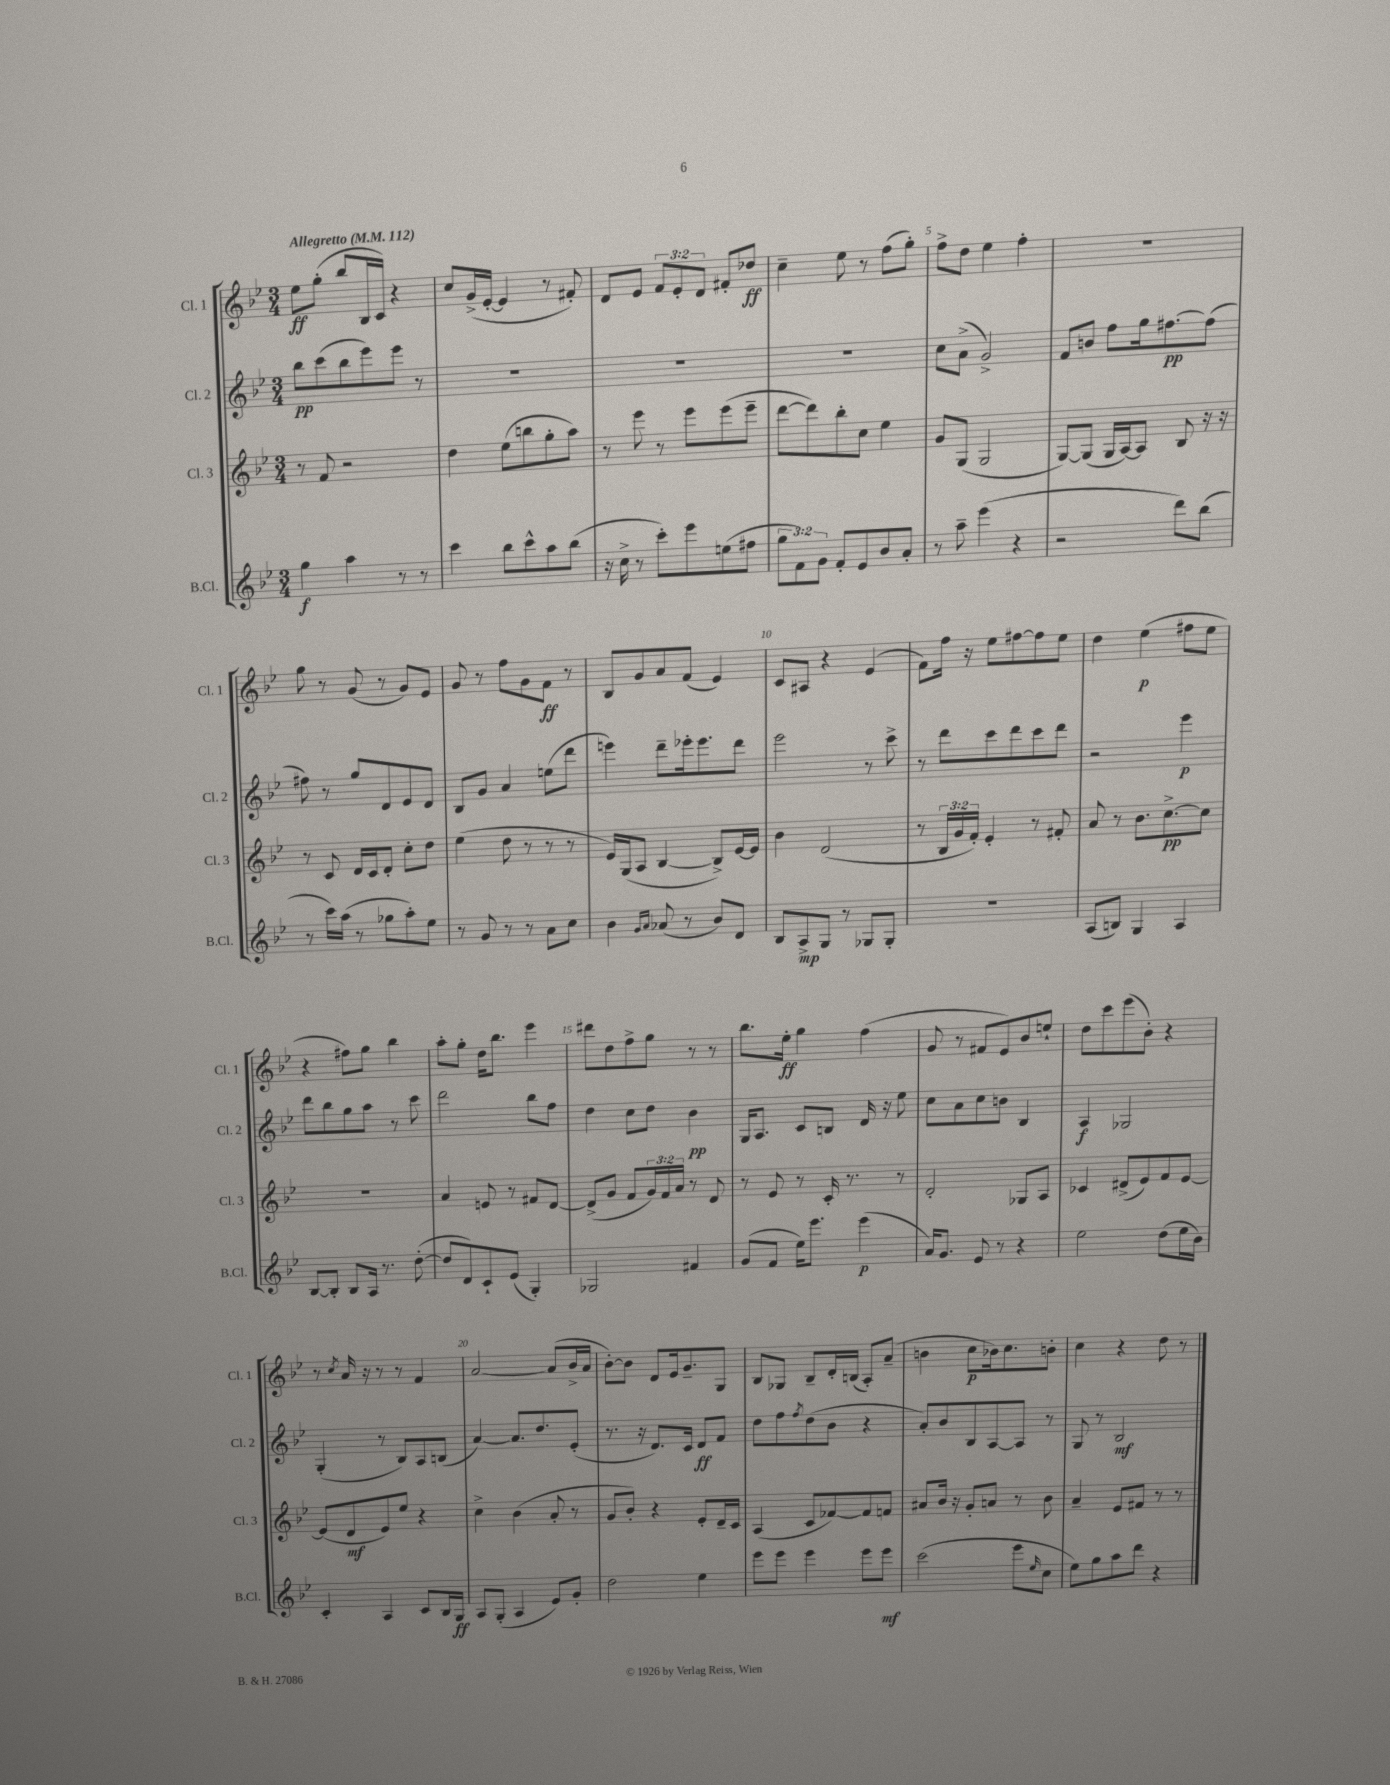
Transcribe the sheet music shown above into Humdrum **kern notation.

**kern	**kern	**kern	**kern
*staff4	*staff3	*staff2	*staff1
*clefG2	*clefG2	*clefG2	*clefG2
*k[b-e-]	*k[b-e-]	*k[b-e-]	*k[b-e-]
*M3/4	*M3/4	*M3/4	*M3/4
*MM112	*MM112	*MM112	*MM112
4gg\	8r	8bb-\L	8ee-\L
.	8f/	(8ccc\	(8gg'\J
4aa\	2r	8bb-\	8bb-/L
.	.	8eee-\)	16B-/L
.	.	.	16c/JJ)
8r	.	8eee-\J	4r
8r	.	8r	.
=	=	=	=
4ccc\	4dd\	2.r	8cc/L
.	.	.	(16g^/L
.	.	.	[16e-'/JJ
8bb-\L	(8ee-\L	.	4e-/]
8ccc^^\	8bb\	.	.
8aa\	8gg'\	.	8r
(8bb-\J	8aa\J)	.	8f#'/)
=	=	=	=
16r	8r	2.r	8d/L
16cc^\	.	.	.
8r	8eee-\	.	8e-/J
8ccc'\L)	8r	.	12f/L
.	.	.	12e-'/
8eee-\	8eee-\L	.	.
.	.	.	12d/J
(8ee\	(8eee-\	.	8f#'/L
8ff#\J	8eee-~\J	.	8dd-/J
=	=	=	=
12gg\L	[8ddd\L	2.r	4cc~\
12f\)	.	.	.
.	8ddd\])	.	.
12g\J	.	.	.
8f'/L	8bb-'\	.	8ee-\
8e-/	8cc\J	.	8r
8b-/	4ee-\	.	(8ff\L
8a'/J	.	.	8gg'\J)
=	=	=	=
8r	8g/L	8cc\L	8ff^\L
8aa~\	(8G/J	(8a^\J	8dd\J
(4eee-\	2G/	2g^/)	4ee-\
4r	.	.	4ff'\
=	=	=	=
2r	[8G/L)	8f/L	2.r
.	(8G/]J	8b/J	.
.	16G/LL	8ff\L	.
.	[16A/J)	.	.
.	8A/]J	16gg\k	.
.	.	[8.ff#\	.
8ddd\L)	8B-/	.	.
(8bb-\J	16r	(8ff#\]J	.
.	16r	.	.
=	=	=	=
8r	8r	8ff#\)	8gg\
16ccc\LL)	8c/	8r	8r
(16aa\JJ	.	.	.
8r	16d/LL	8gg/L	(8g/
.	16c/J	.	.
8gg-\L	8d'/J	8d/	8r
8aa'\)	8cc'\L	8e-/	8g/L)
8ee-\J	8dd\J	8d/J	8e-/J
=	=	=	=
8r	(4ee-\	8B-/L	8g/
8g/	.	8g/J	8r
8r	8dd\	4a/	8ff\L
8r	8r	.	8g\
8a\L	8r	(8ee\L	8f\J
8cc\J	8r	8ddd\J	8r
=	=	=	=
4b-\	16e-/LL)	4eee\)	8B-/L
.	(16G/J	.	.
.	8A/J	.	8g/
16qqg/LL	.	.	.
16qqa/JJ	.	.	.
(8a-/	[4B-/	8ddd~\L	8a/
8r	.	16eee-'\k	(8f/J
.	.	8.eee-\	.
8b-/L)	8B-^/]L)	.	4e-/)
8d/J	[16e-/L	8ddd\J	.
.	16e-/]JJ	.	.
=	=	=	=
8B-/L	4b-\	2eee-\	8c/L
8A^/	.	.	8A#/J
8G/J	(2d/	.	4r
8r	.	.	.
8G-/L	.	8r	(4e-/
8G-'/J	.	8ccc^\	.
=	=	=	=
2.r	8r	8r	8f\L)
.	24B-/LL	8ddd\L	16ff\Jk
.	24g/	.	.
.	.	.	16r
.	24f'/JJ)	.	.
.	4e-'/	8ccc\	8ee-\L
.	.	8ddd\	[8ff#\
.	8r	8ccc\	8ff#\]
.	8f#'/	8ddd\J	8ee-\J
=	=	=	=
(8A/L	8a/	2r	4dd\
8B/J)	8r	.	.
4G/	8.b-\L	.	(4ee-\
.	[8.cc^\	.	.
4A/	.	4eee-\	8ff#\L
.	8cc\]J	.	8ee-\J
=	=	=	=
[8B-/L	2.r	8ddd\L	4r
8B-'/]J	.	8bb-\	.
8B-/L	.	8gg\	8ff#\L)
16A/Jk	.	8aa\J	8gg\J
8.r	.	.	.
.	.	8r	4bb-\
([8dd'\	.	8ccc\	.
=	=	=	=
8dd/]L	4a/	2ddd\	8aa'\L
8d/)	.	.	8gg'\J
8c`/	8e/	.	16dd\LK
.	.	.	8.bb-\J
(8e-/J	8r	.	.
4G'/)	8f#/L	8bb-\L	4eee-\
.	[8d/J	8ff\J	.
=	=	=	=
2G-/	(8d^/]L	4dd\	8ddd#\L
.	8g/J	.	8dd\
.	8f/L	8cc\L	8ff^\
.	24g/L)	8dd\J	8gg\J
.	24f/	.	.
.	24a/JJ	.	.
4f#/	8r	4b-\	8r
.	8d/	.	8r
=	=	=	=
(8g/L	8r	16G/LK	8.bb-\L
.	.	8.A/J	.
8f/J	8e-/	.	.
.	.	.	16ee-'\Jk
16ee-\LK)	8r	8c/L	4gg\
8.eee-\J	.	.	.
.	16c'/	8B/J	.
.	8.r	.	.
(4eee-\	.	16d/	(4ff\
.	.	16r	.
.	8r	8ee-\	.
=	=	=	=
16a/LK)	2d'/	8cc\L	8g/
8.g/J	.	.	.
.	.	8a\	8r
8e-/	.	8cc\	8f#/L
8r	.	8b\J	8e-/)
4r	8G-/L	4B-/	8b-/
.	8A/J	.	8ee`/J
=	=	=	=
2ee-\	4c-/	4A/	8dd\L
.	.	.	8ccc\
.	(8d#^/L	2G-/	(8eee-\
.	8e-/)	.	8b-'\J)
(8dd\L	8f/	.	4r
16ee-\L	[8e-/J	.	.
16b-\JJ)	.	.	.
=	=	=	=
4c'/	(8e-/]L	(4G'/	8r
.	.	.	8qcc/
.	8d/	.	16a/
.	.	.	16r
4A/	8e-/)	8r	8r
.	8ee-/J	8B-/L)	8r
8c/L	4r	8A/	4f/
16B-/L	.	(8B/J	.
16G/JJ	.	.	.
=	=	=	=
8A/L	4cc^\	[4a/)	[2a/
(8G'/J	.	.	.
4A/	(4b-\	8.a/]L	.
.	.	8.dd/	.
8e-/L)	8a'/	.	(8a/]L
8g'/J	8r	(8e-'/J	16b-^/L
.	.	.	16a/JJ
=	=	=	=
2dd\	8g/L	8.r	[8b-'\L)
.	8b-'/J)	.	8b-\]J
.	.	16r	.
.	4r	8.d/L)	8d/L
.	.	.	16e-/k
.	.	16c/Jk	8.g~/
4ee-\	8e-'/L	8d/L	.
.	16d~/L	8f/J	8G/J
.	16c/JJ	.	.
=	=	=	=
8eee-\L	(4A/	8dd\L	8B-/L
8eee-\J	.	8ff\	8G-/J
.	.	8qff/	.
4eee-\	8c/L	(8dd\	8B-~/L
.	[8f-/)	8b-\J	16d'/L
.	.	.	(16B/JJ
8eee-\L	8f-/]	4r	8A'/L)
8eee-\J	8f/J	.	(8a~/J
=	=	=	=
(2ccc\	8a#/L	8a'/L)	4b\
.	16b-/Jk	8b-/	.
.	16r	.	.
.	8g'/L	8B-/	8cc\L
.	8a/J	[8A/	16b-\k)
.	.	.	8.cc\
8eee-\L	8r	8A/]J	.
16qqee-/	.	.	.
8cc\J	8b-\	8r	8b'\J
=	=	=	=
8ee-\L)	4a~/	8G/	4cc\
8gg\	.	8r	.
8aa\	8e-/L	2B-/	4r
8ddd\J	8f#/J	.	.
4r	8r	.	8dd\
.	8r	.	8r
==	==	==	==
*-	*-	*-	*-
